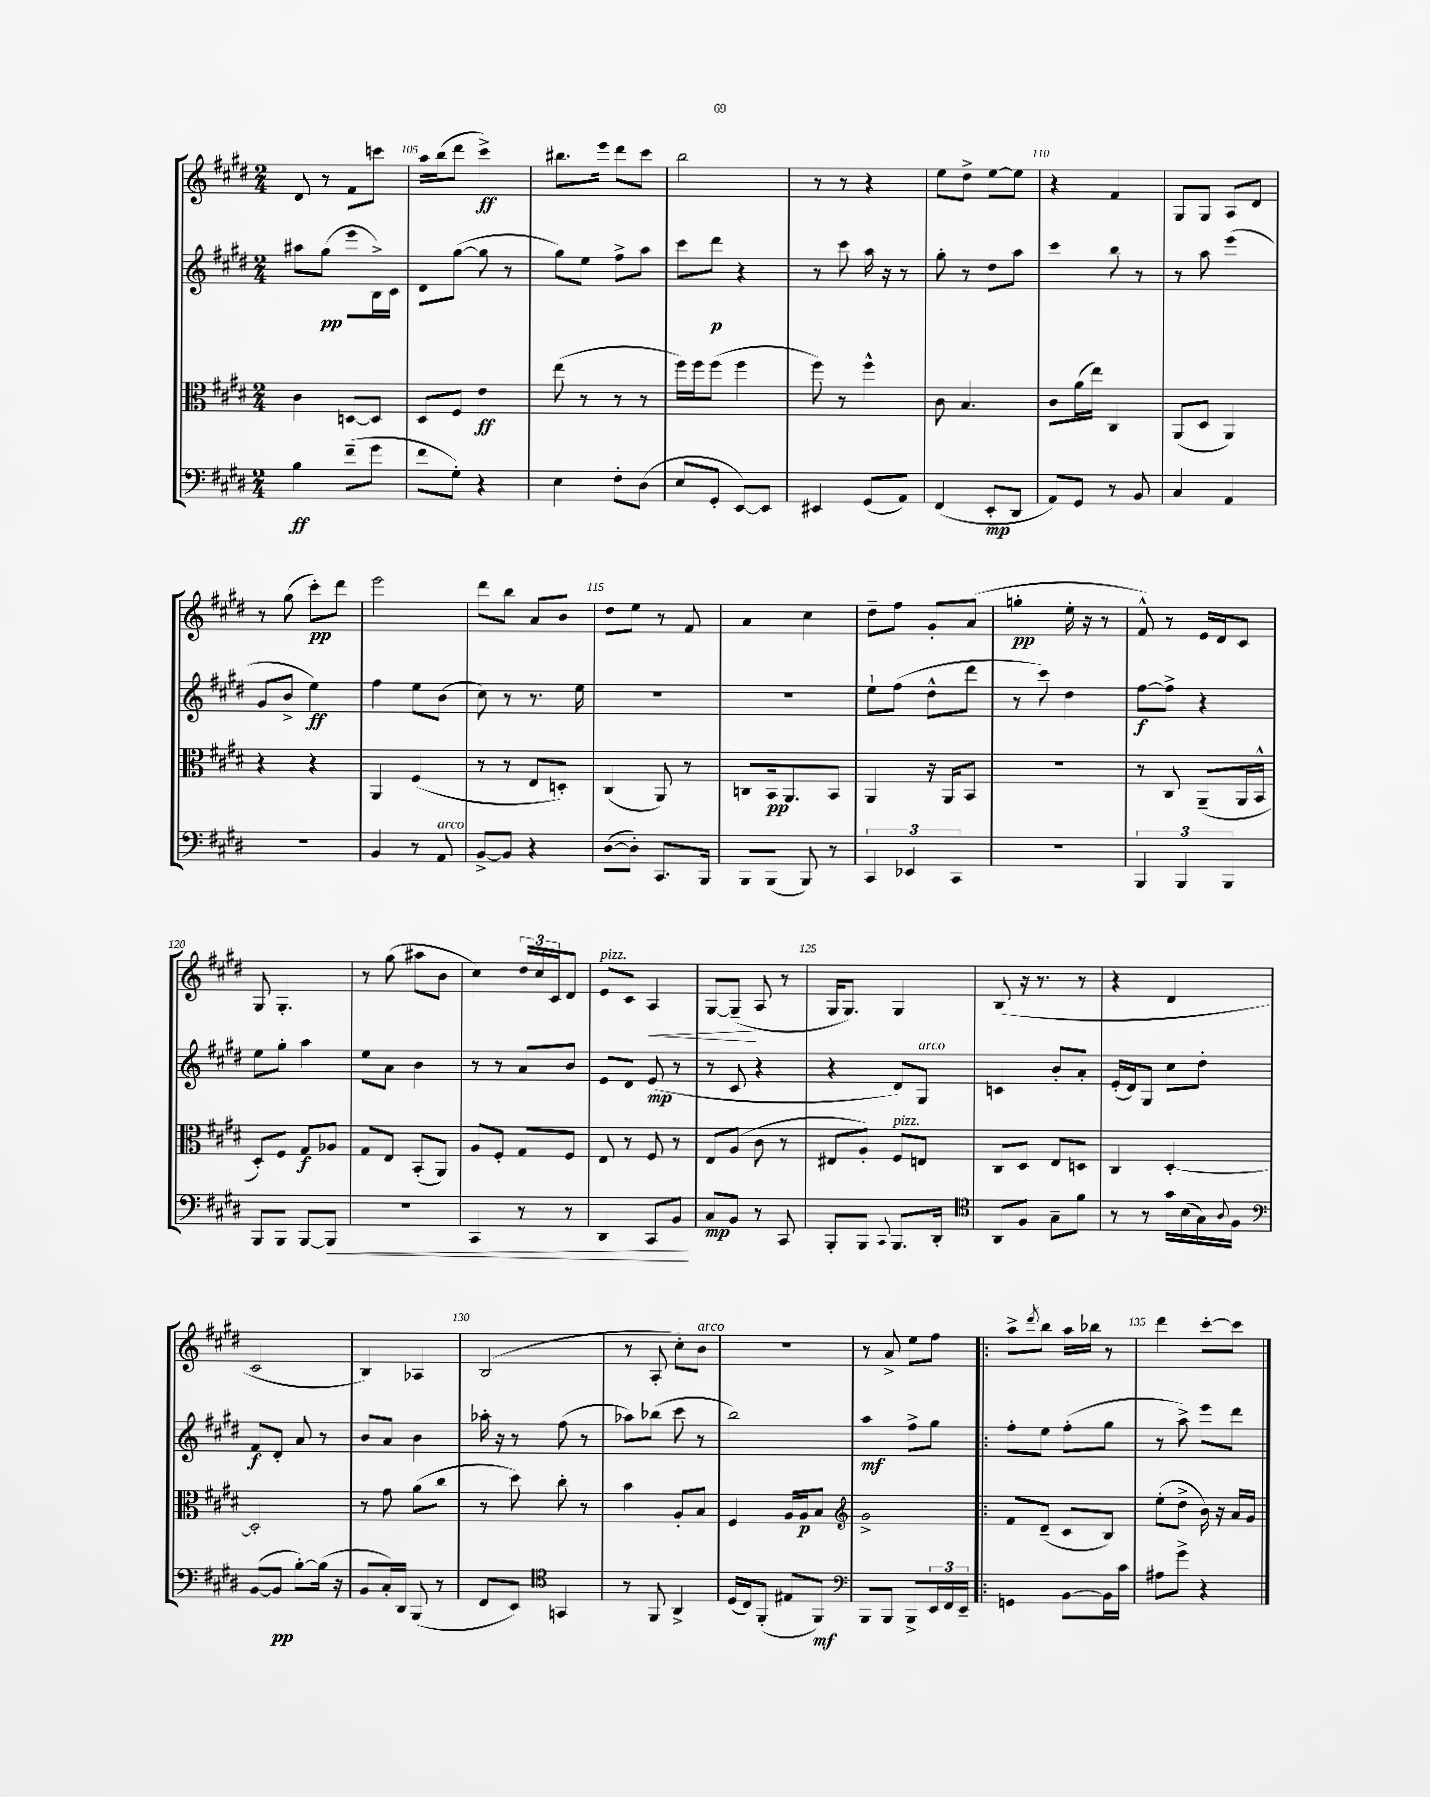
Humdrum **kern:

**kern	**dynam	**kern	**dynam	**kern	**dynam	**kern	**dynam
*part4	*part4	*part3	*part3	*part2	*part2	*part1	*part1
*staff4	*staff4	*staff3	*staff3	*staff2	*staff2	*staff1	*staff1
*clefF4	*	*clefC3	*	*clefG2	*	*clefG2	*
*k[f#c#g#d#]	*	*k[f#c#g#d#]	*	*k[f#c#g#d#]	*	*k[f#c#g#d#]	*
*M2/4	*	*M2/4	*	*M2/4	*	*M2/4	*
=104	=104	=104	=104	=104	=104	=104	=104
4B\	ff	4c#\	.	8aa#X\L	.	8d#/	.
.	.	.	.	(8gg#\J	pp	8r	.
(8f#~\L	.	[8Dn/L	.	8eee\L	.	8f#\L	.
8g#\J	.	8D/J]	.	16B^\L)	.	8cccn\J	.
.	.	.	.	16c#\JJ	.	.	.
=105	=105	=105	=105	=105	=105	=105	=105
8f#\L	.	8D#/L	.	8d#\L	.	16aa\LL	.
.	.	.	.	.	.	(16bb\J	.
8G#'\J)	.	8F#/J	.	([8gg#\J	.	8ddd#\J	.
4r	.	4e\	ff	8gg#\]	.	4ccc#^\)	ff
.	.	.	.	8r	.	.	.
=106	=106	=106	=106	=106	=106	=106	=106
4E\	.	(8ee\	.	8gg#\L)	.	8.bb#X\L	.
.	.	8r	.	8ee\J	.	.	.
.	.	.	.	.	.	16eee\Jk	.
8F#'\L	.	8r	.	8ff#^\L	.	8ddd#\L	.
(8D#\J	.	8r	.	8aa\J	.	8ccc#\J	.
=107	=107	=107	=107	=107	=107	=107	=107
8E/L	.	16ff#\LL)	.	8ccc#\L	.	2bb\	.
.	.	16ff#\J	.	.	.	.	.
8GG#'/J	.	(8ff#\J	.	8ddd#\J	p	.	.
[8EE/L)	.	4ff#\	.	4r	.	.	.
8EE/J]	.	.	.	.	.	.	.
=108	=108	=108	=108	=108	=108	=108	=108
4EE#X/	.	8ff#\)	.	8r	.	8r	.
.	.	8r	.	8ccc#\	.	8r	.
(8GG#/L	.	4ff#^^\	.	16aa\	.	4r	.
.	.	.	.	16r	.	.	.
8AA/J)	.	.	.	8r	.	.	.
=109	=109	=109	=109	=109	=109	=109	=109
(4FF#/	.	8c#\	.	8gg#'\	.	8ee\L	.
.	.	4.B/	.	8r	.	8dd#^\J	.
8EE'/L	mp	.	.	8dd#\L	.	[8ee\L	.
8DD#/J	.	.	.	8aa\J	.	8ee\J]	.
=110	=110	=110	=110	=110	=110	=110	=110
8AA/L)	.	8c#\L	.	4ccc#\	.	4r	.
8GG#/J	.	(16a\L	.	.	.	.	.
.	.	16ee\JJ)	.	.	.	.	.
8r	.	4C#/	.	8bb\	.	4f#/	.
8BB/	.	.	.	8r	.	.	.
=111	=111	=111	=111	=111	=111	=111	=111
4C#/	.	(8AA/L	.	8r	.	8G#/L	.
.	.	8D#/J	.	8aa\	.	8G#/J	.
4AA/	.	4AA/)	.	(4eee\	.	8A/L	.
.	.	.	.	.	.	8d#/J	.
!!LO:LB:g=z
=112	=112	=112	=112	=112	=112	=112	=112
2r	.	4r	.	8g#/L	.	8r	.
.	.	.	.	8b^/J	.	(8gg#\	.
.	.	4r	.	4ee\)	ff	8ccc#'\L)	pp
.	.	.	.	.	.	8ddd#\J	.
=113	=113	=113	=113	=113	=113	=113	=113
4BB/	.	4AA/	.	4ff#\	.	2eee\	.
8r	.	(4F#/	.	8ee\L	.	.	.
!LO:TX:a:i:t=arco	!	!	!	!	!	!	!
8AA/	.	.	.	(8b\J	.	.	.
=114	=114	=114	=114	=114	=114	=114	=114
[8BB^/L	.	8r	.	8cc#\)	.	8ddd#\L	.
8BB/J]	.	8r	.	8r	.	8bb\J	.
4r	.	8E/L	.	8.r	.	8a/L	.
.	.	8Dn'/J)	.	.	.	8b/J	.
.	.	.	.	16ee\	.	.	.
=115	=115	=115	=115	=115	=115	=115	=115
([8D#\L	.	(4C#/	.	2r	.	8dd#\L	.
8D#'\J])	.	.	.	.	.	8ee\J	.
8.CC#/L	.	8AA/)	.	.	.	8r	.
.	.	8r	.	.	.	8f#/	.
16BBB/Jk	.	.	.	.	.	.	.
=116	=116	=116	=116	=116	=116	=116	=116
8BBB/L	.	8Cn/L	.	2r	.	4a/	.
(8BBB/J	.	16BB/k	pp	.	.	.	.
.	.	8.AA/	.	.	.	.	.
8BBB/)	.	.	.	.	.	4cc#\	.
8r	.	8BB/J	.	.	.	.	.
=117	=117	=117	=117	=117	=117	=117	=117
6CC#/	.	4AA/	.	8ee`\L	.	8dd#~\L	.
.	.	.	.	(8ff#\J	.	8ff#\J	.
6EE-X/	.	.	.	.	.	.	.
.	.	16r	.	8dd#^^\L	.	8g#'/L	.
.	.	16AA/KL	.	.	.	.	.
6CC#/	.	.	.	.	.	.	.
.	.	8BB/J	.	8ddd#\J	.	(8a/J	.
=118	=118	=118	=118	=118	=118	=118	=118
2r	.	2r	.	8r	.	4ggn'\	pp
.	.	.	.	8ccc#\)	.	.	.
.	.	.	.	4dd#\	.	16ee'\	.
.	.	.	.	.	.	16r	.
.	.	.	.	.	.	8r	.
=119	=119	=119	=119	=119	=119	=119	=119
6BBB/	.	8r	.	[8ff#\L	f	8f#^^/)	.
.	.	8C#/	.	8ff#^\J]	.	8r	.
6BBB/	.	.	.	.	.	.	.
.	.	(8AA~/L	.	4r	.	16e/LL	.
.	.	.	.	.	.	16d#/J	.
6BBB/	.	.	.	.	.	.	.
.	.	16AA/L	.	.	.	8c#/J	.
.	.	16BB^^/JJ	.	.	.	.	.
!!LO:LB:g=z
=120	=120	=120	=120	=120	=120	=120	=120
8BBB/L	.	8D#'/L)	.	8ee\L	.	8G#/	.
8BBB/J	.	8F#/J	.	8gg#'\J	.	4.G#'/	.
[8BBB/L	.	8G#/L	f	4aa\	.	.	.
!	!LO:HP:b	!	!	!	!	!	!
8BBB/J]	<	8A-X/J	.	.	.	.	.
=121	=121	=121	=121	=121	=121	=121	=121
2r	.	8G#/L	.	8ee\L	.	8r	.
.	.	8E/J	.	8a\J	.	(8gg#\	.
.	.	(8BB'/L	.	4b\	.	8aa#X\L	.
.	.	8AA/J)	.	.	.	8b\J	.
=122	=122	=122	=122	=122	=122	=122	=122
4CC#/	.	8A/L	.	8r	.	4cc#\)	.
.	.	8F#'/J	.	8r	.	.	.
8r	.	8G#/L	.	8a/L	.	24dd#/LL	.
.	.	.	.	.	.	24cc#/	.
.	.	.	.	.	.	24c#/J	.
8r	.	8F#/J	.	8b/J	.	8d#/J	.
=123	=123	=123	=123	=123	=123	=123	=123
!	!	!	!	!	!	!LO:TX:a:i:t=pizz.	!
4DD#/	.	8E/	.	8e/L	.	8e/L	.
.	.	8r	.	8d#/J	.	8c#/J	.
!	!	!	!	!	!	!	!LO:HP:b
8CC#/L	.	8F#/	.	(8e/	mp	4A/	<
8BB/J	.	8r	.	8r	.	.	.
.	[	.	.	.	.	.	.
=124	=124	=124	=124	=124	=124	=124	=124
8C#/L	mp	8E/L	.	8r	.	[8G#/L	.
8BB/J	.	(8A/J	.	8c#/	.	(8G#~/J]	.
8r	.	8c#\	.	4r	.	8A/	[
8CC#/	.	8r	.	.	.	8r	.
=125	=125	=125	=125	=125	=125	=125	=125
8BBB'/L	.	8E#X/L	.	4r	.	16G#/KL	.
.	.	.	.	.	.	8.G#/J)	.
8BBB/J	.	8A'/J)	.	.	.	.	.
8qqCC#/	.	.	.	.	.	.	.
!	!	!LO:TX:a:i:t=pizz.	!	!	!	!	!
8.BBB/L	.	8F#/L	.	8d#/L)	.	4G#/	.
!	!	!	!	!LO:TX:a:i:t=arco	!	!	!
.	.	8En/J	.	8G#/J	.	.	.
16DD#'/Jk	.	.	.	.	.	.	.
=126	=126	=126	=126	=126	=126	=126	=126
*clefC4	*	*	*	*	*	*	*
8AA/L	.	8C#/L	.	4cn/	.	(8B/	.
8F#/J	.	8D#/J	.	.	.	16r	.
.	.	.	.	.	.	8.r	.
8G#~\L	.	8E/L	.	8b'/L	.	.	.
8f#\J	.	8Dn/J	.	8a'/J	.	8r	.
=127	=127	=127	=127	=127	=127	=127	=127
8r	.	4C#/	.	(16e'/LL	.	4r	.
.	.	.	.	16d#/J)	.	.	.
8r	.	.	.	8G#/J	.	.	.
16g#\LL	.	[4D#'/	.	8cc#\L	.	4d#/	.
(16B\	.	.	.	.	.	.	.
16G#\)	.	.	.	8dd#'\J	.	.	.
8qqA/	.	.	.	.	.	.	.
16F#\JJ	.	.	.	.	.	.	.
!!LO:LB:g=z
=128	=128	=128	=128	=128	=128	=128	=128
*clefF4	*	*	*	*	*	*	*
([8BB/L	.	2D#'/]	.	8f#/L	f	2c#/	.
8BB/J]	pp	.	.	8d#'/J	.	.	.
[8B'\L)	.	.	.	8a/	.	.	.
(16B\Jk]	.	.	.	8r	.	.	.
16r	.	.	.	.	.	.	.
=129	=129	=129	=129	=129	=129	=129	=129
8BB/L	.	8r	.	8b/L	.	4B/)	.
16C#'/L)	.	8g#\	.	8a/J	.	.	.
16DD#/JJ	.	.	.	.	.	.	.
(8BBB/	.	(8a\L	.	4b\	.	4A-X/	.
8r	.	8cc#\J	.	.	.	.	.
=130	=130	=130	=130	=130	=130	=130	=130
8FF#/L	.	8r	.	16aa-X'\	.	(2B/	.
.	.	.	.	16r	.	.	.
8EE/J)	.	8dd#\)	.	8r	.	.	.
*clefC4	*	*	*	*	*	*	*
4GGn/	.	8cc#'\	.	(8ff#\	.	.	.
.	.	8r	.	8r	.	.	.
=131	=131	=131	=131	=131	=131	=131	=131
8r	.	4b\	.	8aa-X\L)	.	8r	.
8FF#/	.	.	.	(8bb-X\J	.	8A'/	.
4AA^/	.	8A'/L	.	8ccc#\	.	8cc#'\L)	.
!	!	!	!	!	!	!LO:TX:a:i:t=arco	!
.	.	8B/J	.	8r	.	8b\J	.
=132	=132	=132	=132	=132	=132	=132	=132
(16D#/LL	.	4F#/	.	2bb\)	.	2r	.
16C#/J)	.	.	.	.	.	.	.
(8FF#'/J	.	.	.	.	.	.	.
8E#X/L	.	16A/LL	.	.	.	.	.
.	.	16A/J	p	.	.	.	.
8FF#/J)	mf	8B/J	.	.	.	.	.
=133	=133	=133	=133	=133	=133	=133	=133
*clefF4	*	*clefG2	*	*	*	*	*
8BBB/L	.	2g#^/	.	4aa\	mf	8r	.
8BBB/J	.	.	.	.	.	8a^/	.
8BBB^/L	.	.	.	8ff#^\L	.	8ee\L	.
24EE/L	.	.	.	8gg#\J	.	8ff#\J	.
24FF#/	.	.	.	.	.	.	.
24EE~/JJ	.	.	.	.	.	.	.
=134!|:	=134!|:	=134!|:	=134!|:	=134!|:	=134!|:	=134!|:	=134!|:
4GGn/	.	8f#/L	.	8ff#'\L	.	8aa^\L	.
.	.	.	.	.	.	8qddd#/	.
.	.	(8d#~/J	.	8ee\J	.	8bb\J	.
[8BB\L	.	8c#/L	.	(8ff#'\L	.	16aa\LL	.
.	.	.	.	.	.	16bb-X\JJ	.
16BB\L]	.	8B/J)	.	8gg#\J	.	8r	.
16c#\JJ	.	.	.	.	.	.	.
=135	=135	=135	=135	=135	=135	=135	=135
8A#X\L	.	(8ee'\L	.	8r	.	4ddd#\	.
8g#^\J	.	8dd#^\J	.	8aa^\)	.	.	.
4r	.	16b\)	.	8eee\L	.	[8ccc#'\L	.
.	.	16r	.	.	.	.	.
.	.	16a/LL	.	8ddd#\J	.	8ccc#\J]	.
.	.	16g#/JJ	.	.	.	.	.
==	==	==	==	==	==	==	==
*-	*-	*-	*-	*-	*-	*-	*-
